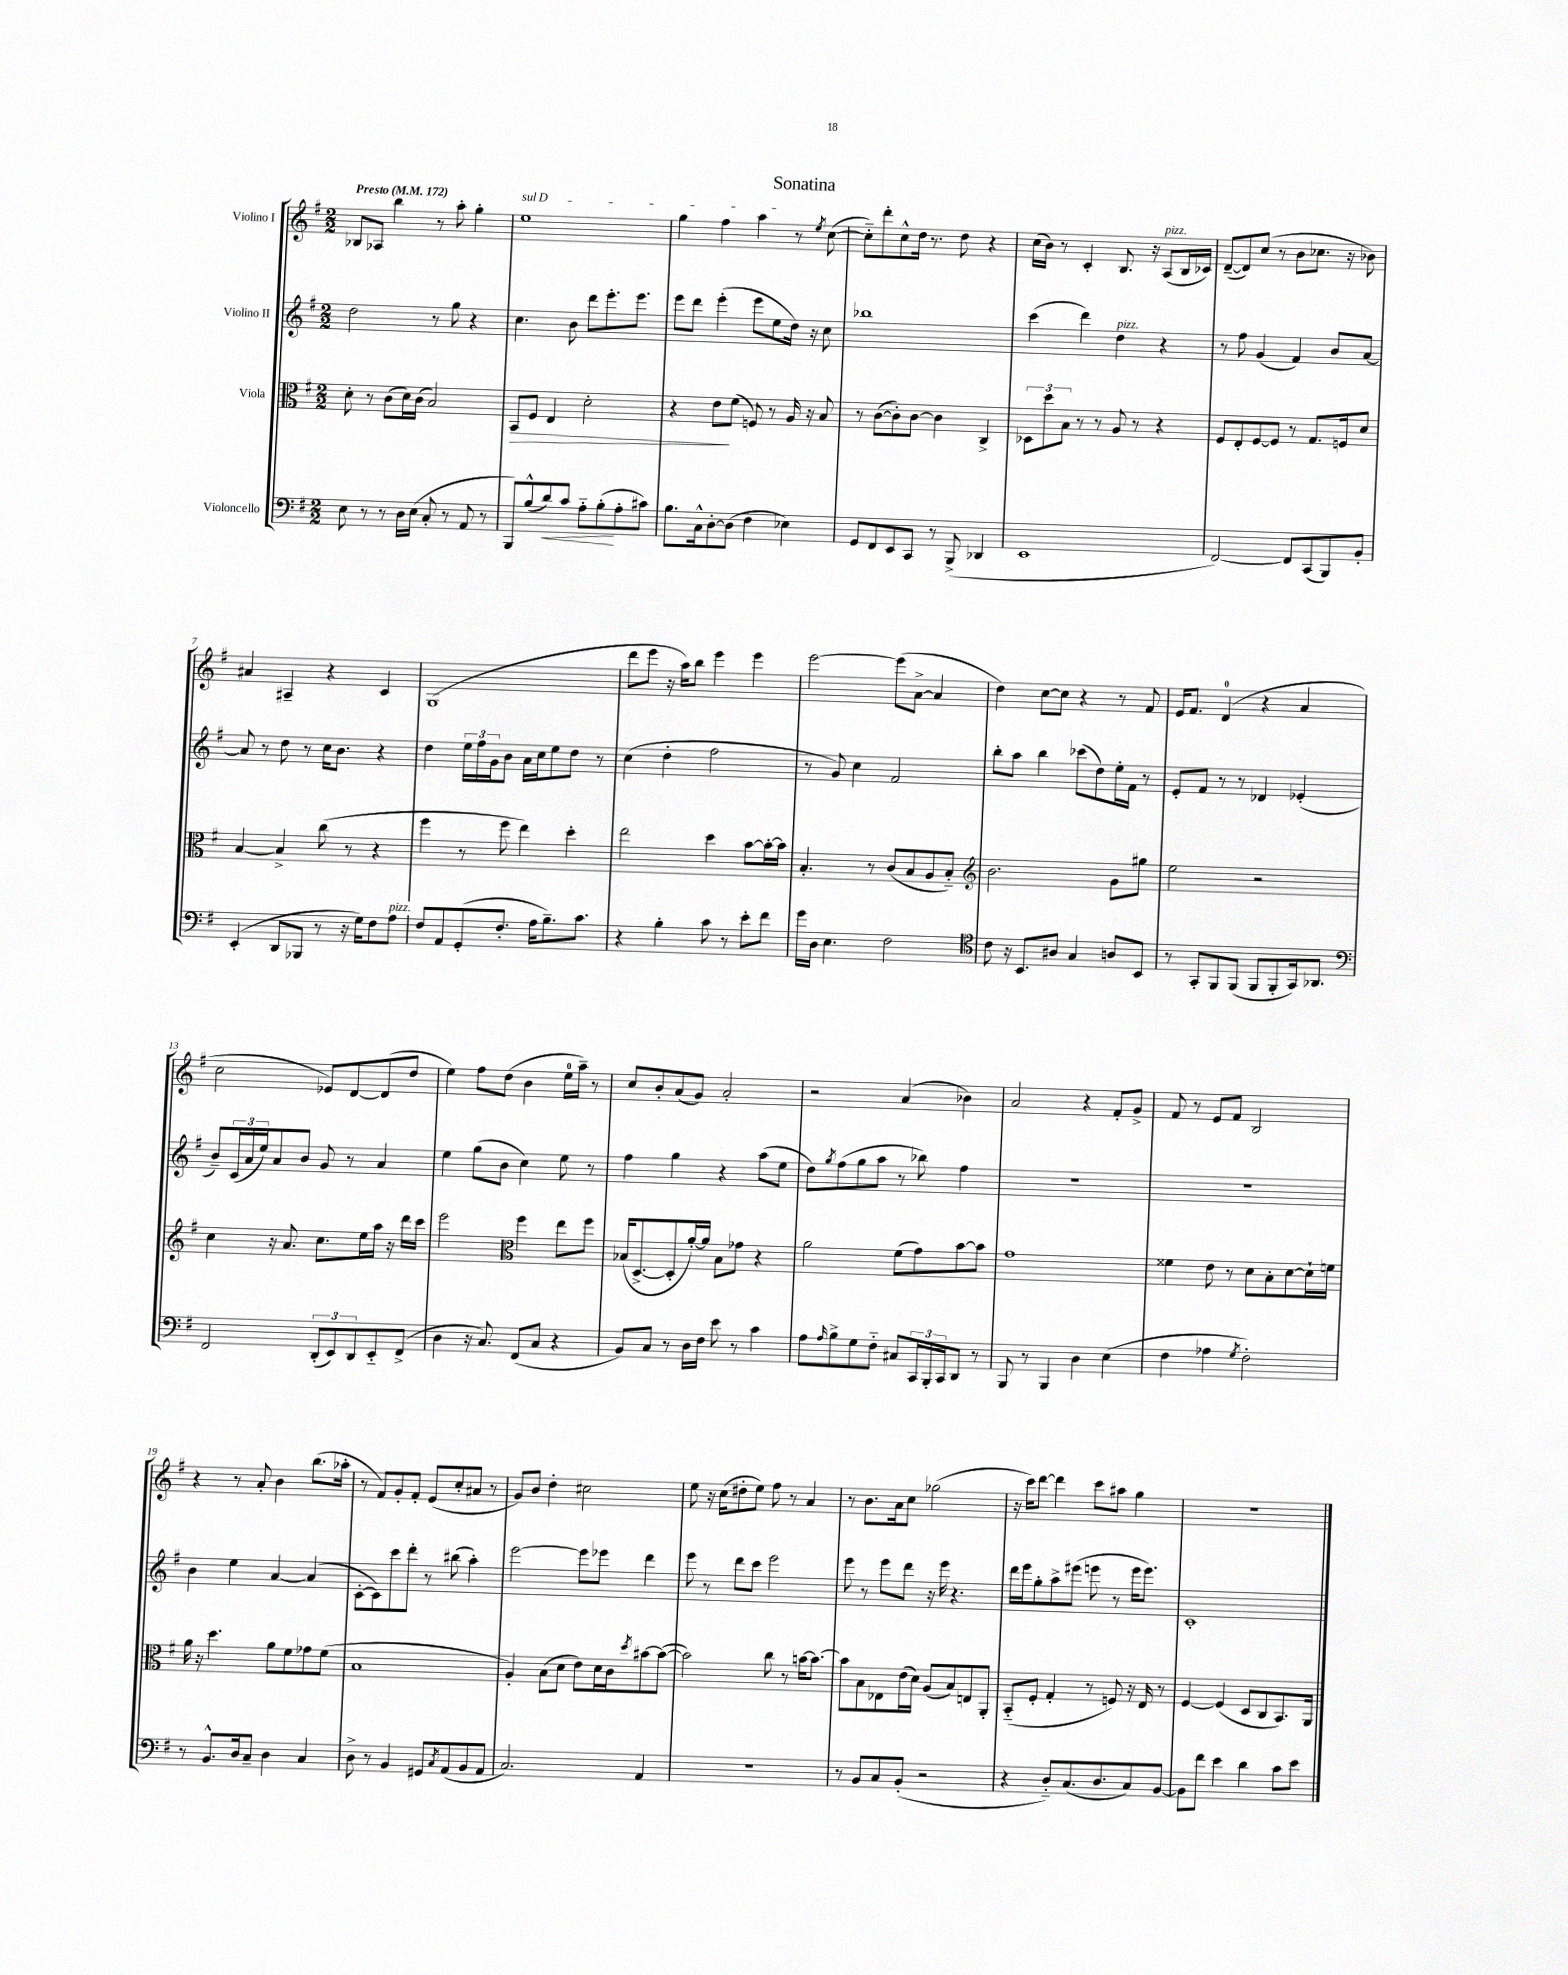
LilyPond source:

\header { title = "Sonatina" }
<<
\new StaffGroup <<
\new Staff = "s0" \with { instrumentName = "Violino I" } {
    \clef treble \key g \major \numericTimeSignature \time 2/2 \tempo "Presto" 4 = 172
    bes8 aes8 b''4 r8 a''8-. g''4-. |
    \once \override TextSpanner.bound-details.left.text = \markup { \italic "sul D" } e''1\startTextSpan |
    g''4 fis''4 a''4\stopTextSpan r8 \acciaccatura { e''8 } c''8~( |
    c''8-_) d'''8-. c''8-^ d''16 r8. d''8 r4 |
    c''16( b'16) r8 c'4-. b8. r16 a8^\markup { \italic "pizz." }( b16 ces'16) |
    d'8~--( d'8) c''8( r8 b'8 ces''8. r16 bes'8) |
    ais'4 ais4-- r4 c'4 |
    g1( |
    d'''8 e'''8 r16 a''16) b''8 e'''4 e'''4 |
    e'''2~ e'''8( a'8~-> a'4 |
    d''4) c''8~ c''8 r4 r8 fis'8 |
    e'16 fis'8. d'4-0( r4 a'4 |
    c''2 ees'8) d'8~ d'8( d''8 |
    e''4) fis''8 d''8( b'4 e''16-0 a''16--) r8 |
    c''8 b'8-. a'8( g'8) a'2-. |
    r2 a'4( bes'4) |
    a'2 r4 fis'8-. g'8-> |
    fis'8 r8 e'8 fis'8 b2 |
    r4 r8 a'8-. b'4 b''8.( aes''16-. |
    r8 fis'8) g'8-. fis'8-. e'8( c''8-. ais'8 r8 |
    g'8) b'8 d''4-. cis''2 |
    e''8 r16 c''16( dis''8-. e''8) fis''8 r8 a'4 |
    r8 b'8. a'16 c''8 ges''2( |
    r16 c'''16) d'''8~ d'''4 c'''8 ais''8 g''4 |
    r1 \bar "|." |
}
\new Staff = "s1" \with { instrumentName = "Violino II" } {
    \clef treble \key g \major \numericTimeSignature \time 2/2
    d''2 r8 g''8 r4 |
    c''4. b'8 d'''8 e'''8.-. e'''8. |
    e'''8 d'''8 e'''4-.( e'''8 e''8 d''16) r16 c''8 |
    bes''1 |
    c'''4( d'''4) d''4^\markup { \italic "pizz." } r4 |
    r8 fis''8 g'4( fis'4) b'8 a'8~ |
    a'8 r8 d''8 r8 c''16 b'8. r4 |
    d''4 \tuplet 3/2 { e''16 fis''16 g'16 } b'8 a'16 c''16 e''8 d''8 r8 |
    c''4( d''4-. fis''2 |
    r8 g'8) c''4 fis'2 |
    b''8-. a''8 b''4 ces'''8( d''8) e''16-. fis'16 r8 |
    e'8-. fis'8 r8 r8 des'4 ees'4-.( |
    b'8--) \tuplet 3/2 { c'16( a'16 e''16) } a'8 b'8 g'8 r8 a'4 |
    e''4 g''8( b'8 c''4) e''8 r8 |
    fis''4 g''4 r4 a''8( e''8 |
    d''8) \acciaccatura { g''8 } fis''8( g''8 a''8 r8 bes''8) fis''4 |
    R1 |
    R1 |
    b'4 e''4 a'4~ a'4( |
    c'8~-. c'8) c'''8 d'''8-. r8 bis''8( a''4-.) |
    e'''2~ e'''8 ees'''8 d'''4 |
    e'''8 r8 d'''8 c'''8 e'''2 |
    e'''8 r8 e'''8 d'''8 r16 e'''16 r4. |
    d'''16 e'''16 g''8-. a''8-> eis'''8( e'''8 r8 e'''16 e'''8.) |
    c'1-. \bar "|." |
}
\new Staff = "s2" \with { instrumentName = "Viola" } {
    \clef alto \key g \major \numericTimeSignature \time 2/2
    d'8-. r8 c'8( d'16) c'16( b2) |
    b,8\> fis8 e4 d'2-. |
    r4 e'8\! fis'8( f8) r8 a16 r16 b8 |
    r8 c'8~( c'8-.) c'8~ c'4 c4-> |
    \tuplet 3/2 { des8 d''8 b8 } r8 r8 a8 r8 r4 |
    fis8 e8-. fis8~ fis8 r8 g8. f16 d'8 |
    b4~ b4-> c''8( r8 r4 |
    fis''4 r8 fis''8 e''4) d''4-. |
    e''2 d''4 b'8~ b'16~-. b'16 |
    b4.-. r8 c'8( b8 a8 b8-_) |
    \clef treble b'2. g'8 gis''8 |
    e''2 r2 |
    c''4 r16 a'8. c''8. e''16 a''16 r16 d'''16 c'''16 |
    e'''2 \clef alto fis''4 e''8 fis''8 |
    bes16( d8.~-> d8-. a'16~-.) a'16 bes8 ges'8 r4 |
    a'2 fis'8( g'8) b'8~ b'8 |
    g'1 |
    fisis'4 e'8 r8 d'8 b8-. d'8~ d'16-! f'16 |
    a'16 r16 d''4. a'8 fis'8 ges'8 fis'8( |
    b1 |
    a4-.) b8( d'8 e'8) d'16 c'16 \acciaccatura { d''8 } bis'8~ bis'8~( |
    bis'2) c''8 r8 b'16~ b'8.~ |
    b'8 b8 ees8 e'16( d'16) a8( b8) e8 a,8-. |
    b,8-_( fis8-. g4-. r8 f8) r16 e16 r8 |
    fis4~ fis4( d8 c8 b,8.) a,16 \bar "|." |
}
\new Staff = "s3" \with { instrumentName = "Violoncello" } {
    \clef bass \key g \major \numericTimeSignature \time 2/2
    e8 r8 r8 d16 e16( c8-. r8 a,8 r8 |
    b,,8) b8-^( d'8\<) c'8 a8-_ b8-.\!( a8-. cis'8) |
    b8. c16-^ d8~-. d8( fis4 ees4) |
    g,8 fis,8 e,8 c,8 r8 b,,8->( des,4 |
    e,1 |
    fis,2~) fis,8 c,8( b,,8) b,8-. |
    e,4-.( d,8 bes,,8 r8 r16 g16) fis8 a8^\markup { \italic "pizz." } |
    fis8 a,8 g,8-.( fis8.-. a16 b8.--) c'8. |
    r4 b4-. c'8 r8 e'8-. fis'8 |
    g'16 d16 e4. fis2 |
    \clef tenor c'8 r16 b,8. ais8 g4 a8 b,8 |
    r8 g,8-. fis,8 fis,8( fis,8 fis,8-. g,16) aes,8. |
    \clef bass fis,2 \tuplet 3/2 { d,8-.( e,8) d,8 } e,8-_ fis,8->( |
    d4 r16 c8.) fis,8( c8 r4 |
    b,8) c8 r8 d16 fis16 e'8 r8 c'4 |
    a8 \grace { a16 } b8-> g8 fis8-_ cis8 \tuplet 3/2 { c,16 b,,16-. c,16 } d,8 r8 |
    b,,8 r8 b,,4 d4 e4( |
    fis4 aes4 \acciaccatura { g8 } fis2-.) |
    r8 b,8.-^ d16 c8-- d4 c4 |
    d8-> r8 b,4 gis,8 \acciaccatura { c8 } a,8( b,8 a,8 |
    c2.) a,4 |
    r1 |
    r8 b,8 c8 b,8-.( r2 |
    r4 d8-_) c8.( d8. c8) b,8~ |
    b,8 fis'8 e'4 d'4 c'8 e'8 \bar "|." |
}
>>
>>
